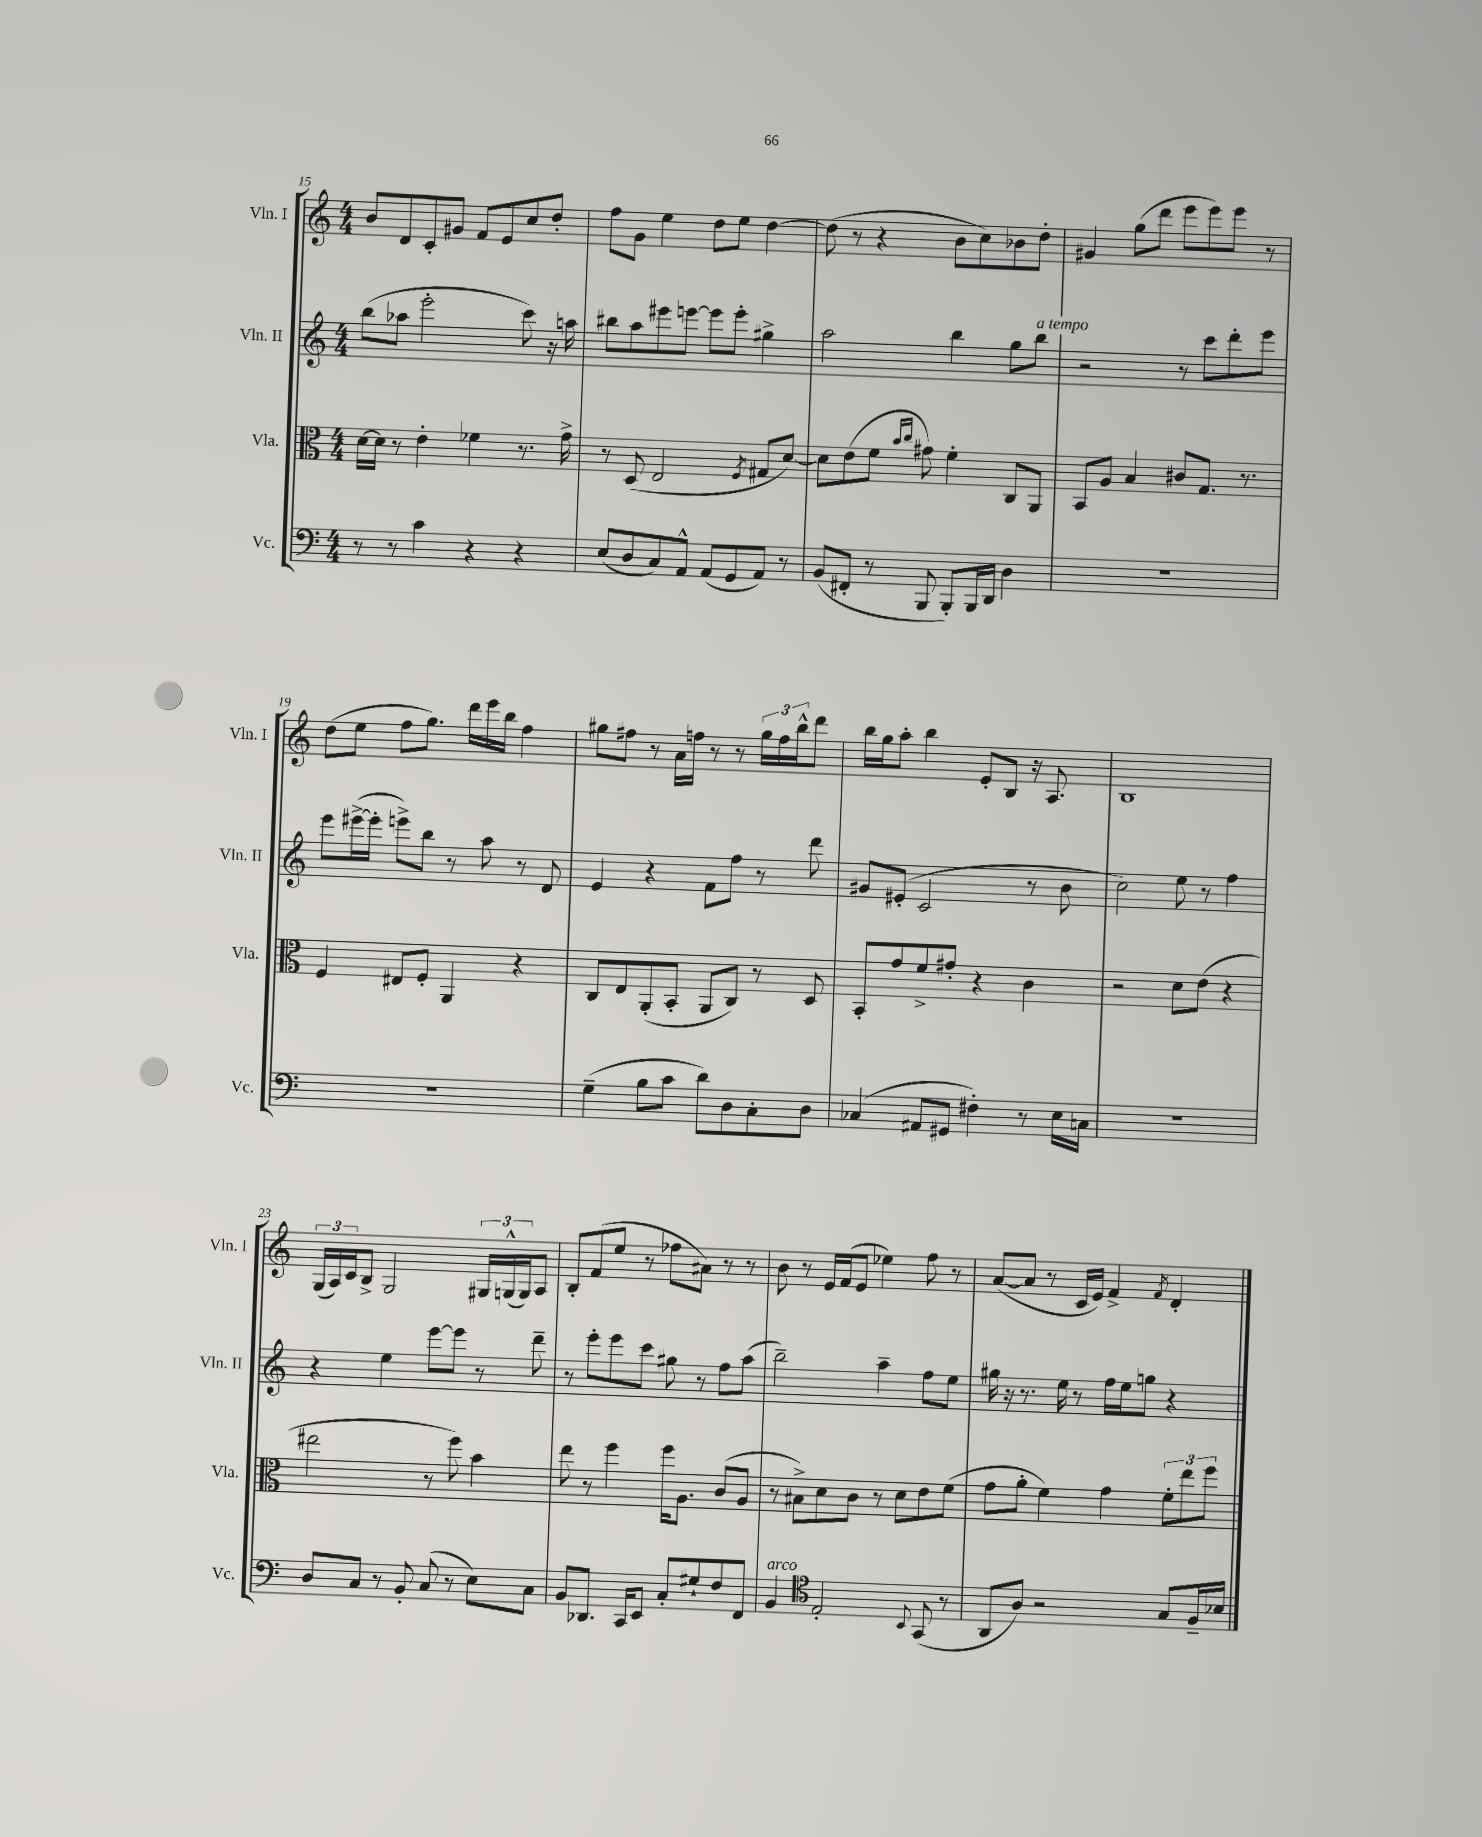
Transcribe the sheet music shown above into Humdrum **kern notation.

**kern	**kern	**kern	**kern
*staff4	*staff3	*staff2	*staff1
*clefF4	*clefC3	*clefG2	*clefG2
*k[]	*k[]	*k[]	*k[]
*M4/4	*M4/4	*M4/4	*M4/4
8r	[16d\LL	(8bb\L	8b/L
.	16d\]JJ	.	.
8r	8r	8aa-\J	8d/
4c\	4e'\	2eee'\	8c'/
.	.	.	8g#/J
4r	4f-\	.	8f/L
.	.	.	8e/
4r	8.r	8ccc\)	8cc/
.	.	16r	8dd'/J
.	16g^\	16aa\	.
=	=	=	=
(8E/L	8r	8bb#\L	8ff\L
8D/	(8D/	8aa\	8g\J
8C/)	2E/	8eee#\	4ee\
8AA^^/J	.	[8eee\J	.
(8AA/L	.	8eee\]L	8dd\L
8GG/	.	8eee'\J	8ee\J
.	8qF/	.	.
8AA/J)	8G#/L	4gg#^\	[4dd\
8r	[8d/J)	.	.
=	=	=	=
(8BB/L	8d\]L	2aa\	(8dd\]
8FF#'/J	(8e\	.	8r
8r	8f\J	.	4r
.	16qqb/LL	.	.
.	16qqcc/JJ	.	.
8BBB/	8g#\)	.	.
8BBB'/L)	4f'\	4bb\	8b\L
16BBB/L	.	.	8cc\)
16DD/JJ	.	.	.
4D\	8C/L	8gg\L	8b-\
.	8AA/J	8bb\J	8dd'\J
=	=	=	=
1r	8BB/L	2r	4g#/
.	8A/J	.	.
.	4B/	.	(8gg\L
.	.	.	8ddd\J
.	8c#/L	8r	8eee\L
.	8.G/J	8ccc\L	8eee\)
.	.	8ddd'\	8eee\J
.	8.r	.	.
.	.	8eee\J	8r
=	=	=	=
1r	4F/	8eee\L	(8dd\L
.	.	([16eee#^\L	8ee\J
.	.	16eee#'\]JJ	.
.	8E#/L	8eee^\L)	8ff\L
.	8F'/J	8bb\J	8.gg\J)
.	4AA/	8r	.
.	.	.	16ddd\LL
.	.	8aa\	16eee\
.	.	.	16bb\JJ
.	4r	8r	4ff\
.	.	8d/	.
=	=	=	=
(4G~\	8C/L	4e/	8gg#\L
.	8E/	.	8ff#\J
8B\L	(8AA'/	4r	8r
8c\J	8BB'/J	.	16a\LL
.	.	.	16ff\JJ
8d\L)	8AA/L	8f\L	8r
8D\	8C/J)	8ff\J	8r
8C'\	8r	8r	24gg#\LL
.	.	.	24ff\
.	.	.	24bb^^\J
8D\J	8D/	8ddd\	8ddd\J
=	=	=	=
(4C-/	8BB'/L	8g#/L	16bb\LL
.	.	.	16gg\J
.	8g/	(8e#'/J	8aa'\J
8AA#/L	8f^/	2c/	4bb\
8GG#/J	8g#'/J	.	.
4F#'\)	4r	.	8e'/L
.	.	.	8B/J
8r	4c\	8r	16r
.	.	.	8.A/
16E\LL	.	8b\	.
16C\JJ	.	.	.
=	=	=	=
1r	2r	2cc\)	1B
.	8d\L	8ee\	.
.	(8e\J	8r	.
.	4r	4ff\	.
=	=	=	=
8D/L	2ee#\	4r	(24G/LL
.	.	.	24A/)
.	.	.	24c/J
8C/J	.	.	8B^/J
8r	.	4ee\	2G/
8BB'/	.	.	.
(8C/	8r	[8eee\L	.
8r	8ff\)	8eee\]J	.
8E\L)	4b\	8r	24G#/LL
.	.	.	(24G^^/
.	.	.	24G/J)
8C\J	.	8ddd~\	8A/J
=	=	=	=
8BB/L	8ee\	8r	8B'/L
8.DD-/J	8r	8eee'\L	(8f/
.	4ff\	8eee\	8ee/J
16CC/LK	.	.	.
8EE/J	.	8ccc\J	8r
8C'/L	16ff\LK	8gg#\	8ff-\L
.	8.A\J	.	.
8G#`/	.	8r	8a#\J)
8F/	(8c/L	8ff\L	8r
8FF/J	8A/J	(8aa\J	8r
=	=	=	=
4BB/	8r	2bb~\)	8b\
.	8B#^\L)	.	8r
*clefC4	*	*	*
2E'/	8d\	.	16e/LL
.	.	.	(16f/J
.	8c\J	.	8e/J
.	8r	4aa~\	4ee-\)
.	8d\L	.	.
8qqBB/	.	.	.
(8GG/	8e\	8ff\L	8ff\
8r	(8f\J	8ee\J	8r
=	=	=	=
8AA/L	8g\L	16gg#\	([8a/L
.	.	16r	.
8A/J)	8a'\J	8.r	8a/]J
2r	4f\)	.	8r
.	.	16ee\	.
.	.	8r	16c/LL
.	.	.	16e/JJ)
.	4g\	16ff\LL	4f^/
.	.	16ee\J	.
.	.	8gg\J	.
.	.	.	8qf/
8G/L	12f'\L	4r	4d'/
.	12ee\	.	.
16F~/L	.	.	.
.	12ff\J	.	.
16B-/JJ	.	.	.
==	==	==	==
*-	*-	*-	*-
